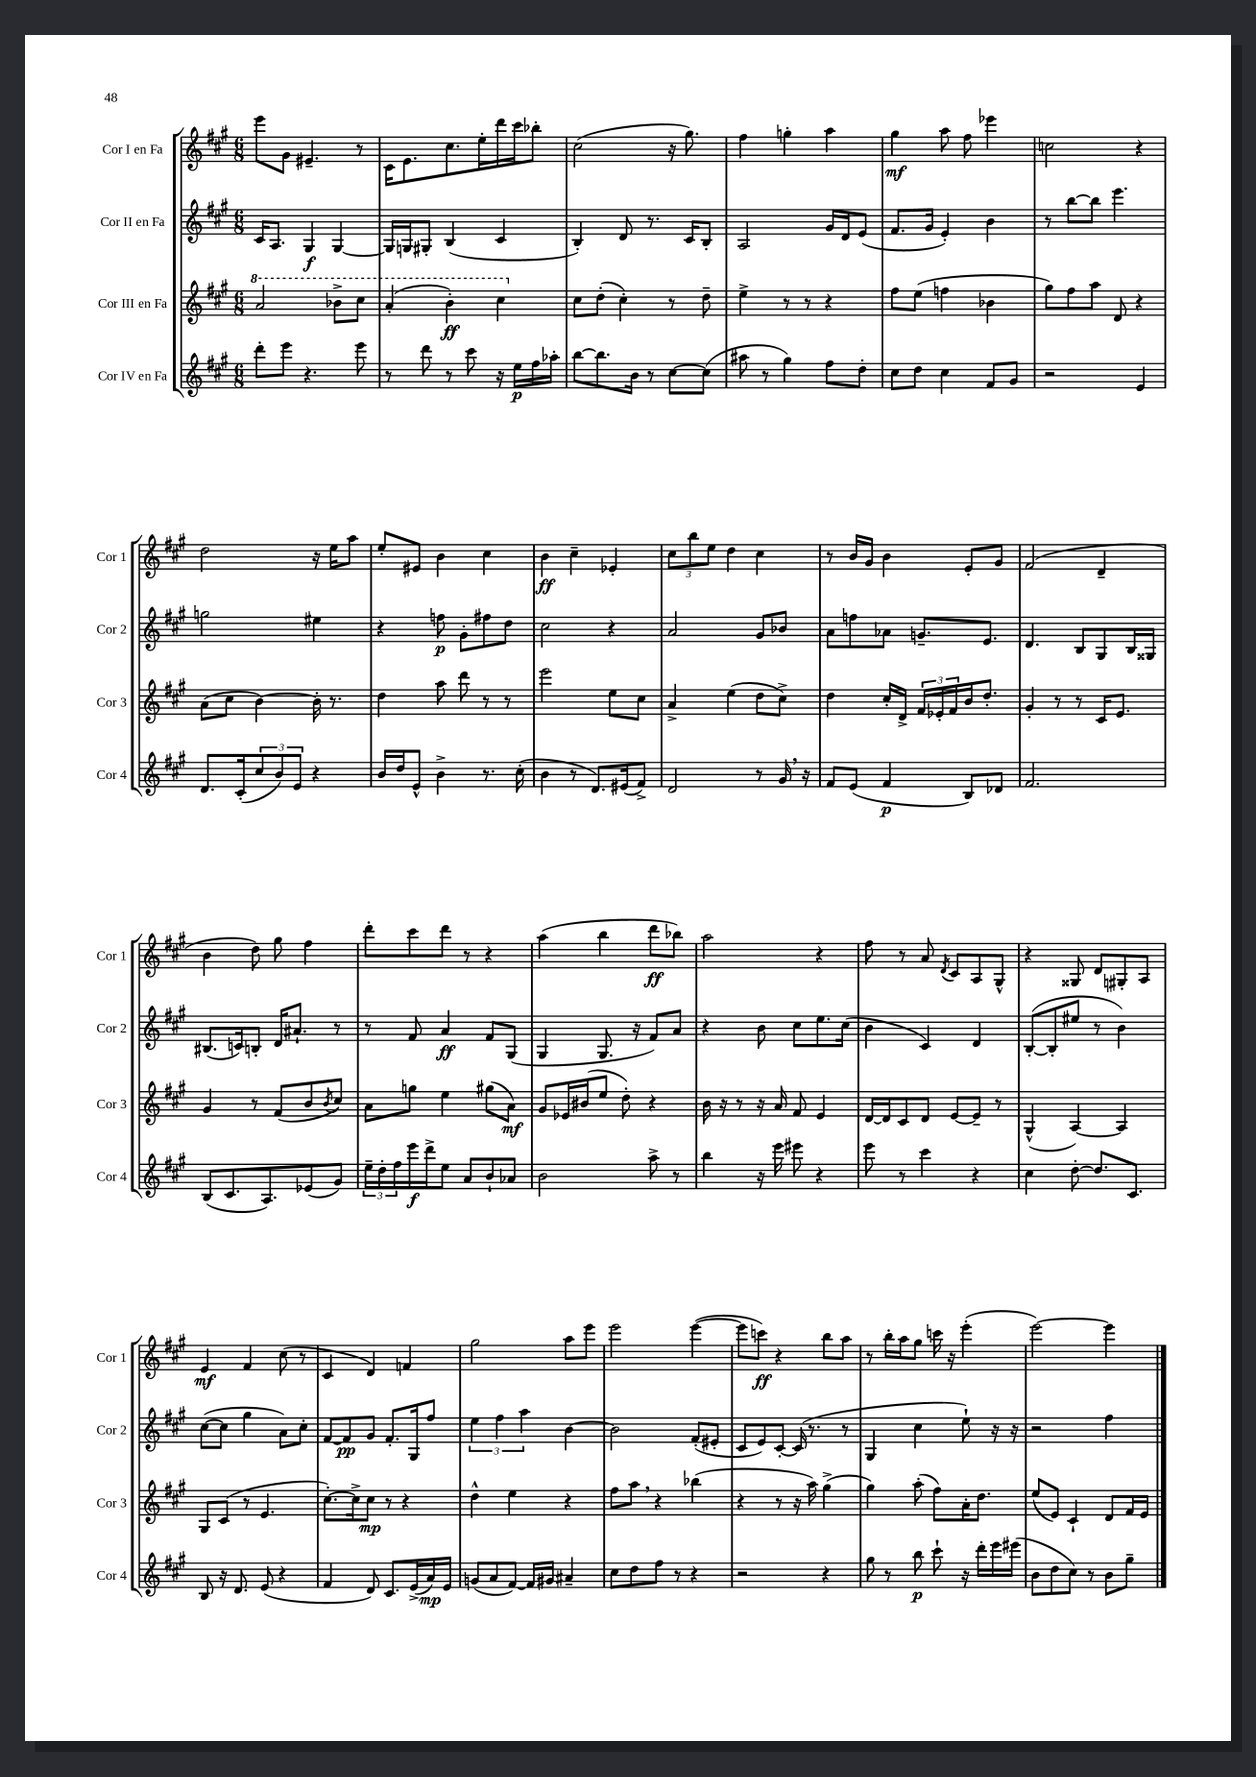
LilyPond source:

<<
\new StaffGroup <<
\new Staff = "s0" \with { instrumentName = "Cor I en Fa" shortInstrumentName = "Cor 1" } {
    \clef treble \key a \major \numericTimeSignature \time 6/8
    e'''8 gis'8 eis'4.-- r8 |
    cis'16 e'8. cis''8. e''16-. d'''16 cis'''16 bes''8-. |
    cis''2( r16 gis''8.) |
    fis''4 g''4-. a''4 |
    gis''4\mf a''8 fis''8 ees'''4 |
    c''2 r4 |
    d''2 r16 e''16 a''8 |
    e''8-. eis'8 b'4 cis''4 |
    b'4\ff cis''4-- ees'4-. |
    \tuplet 3/2 { cis''8 b''8 e''8 } d''4 cis''4 |
    r8 b'16 gis'16 b'4 e'8-. gis'8 |
    fis'2( d'4-- |
    b'4 d''8) gis''8 fis''4 |
    d'''8-. cis'''8 d'''8 r8 r4 |
    a''4( b''4 d'''8\ff bes''8) |
    a''2 r4 |
    fis''8 r8 a'8 \acciaccatura { d'8 } cis'8 a8 gis8-^ |
    r4 gisis8 d'8 gis8-. a8 |
    e'4\mf fis'4 cis''8( r8 |
    cis'4 d'4) f'4 |
    gis''2 a''8 e'''8 |
    e'''2 e'''4~( |
    e'''8 c'''8\ff) r4 b''8 a''8 |
    r8 b''16-. a''16 gis''8 c'''16 r16 e'''4-.( |
    e'''2~) e'''4 \bar "|." |
}
\new Staff = "s1" \with { instrumentName = "Cor II en Fa" shortInstrumentName = "Cor 2" } {
    \clef treble \key a \major \numericTimeSignature \time 6/8
    cis'16 a8. gis4\f gis4~ |
    gis16 g16 gis8-. b4( cis'4 |
    b4-.) d'8 r8. cis'16 b8-. |
    a2 gis'16 d'16 e'8( |
    fis'8. gis'16 e'4-.) b'4 |
    r8 b''8~ b''8 e'''4. |
    g''2 eis''4 |
    r4 f''8\p gis'8-. fis''8 d''8 |
    cis''2 r4 |
    a'2 gis'8 bes'8 |
    a'8 f''8 aes'8 g'8.-- e'8. |
    d'4. b8 gis8 b16 gisis16 |
    bis8.( c'16) b8-. d'16 ais'8.-! r8 |
    r8 fis'8 a'4\ff fis'8 gis8( |
    gis4 gis8. r16 fis'8) a'8 |
    r4 b'8 cis''8 e''8. cis''16( |
    b'4 cis'4) d'4 |
    b8~-.( b8-. eis''8 r8 b'4) |
    cis''8~( cis''8 gis''4 a'8) cis''8-. |
    fis'8~ fis'8\pp gis'8 fis'8.-. gis16 fis''8 |
    \tuplet 3/2 { e''4 fis''4 a''4 } b'4~ |
    b'2 fis'8-.( eis'8-. |
    cis'8 e'8) cis'8~-. cis'16( r8. r8 |
    gis4 cis''4 e''8-!) r16 r16 |
    r2 fis''4 \bar "|." |
}
\new Staff = "s2" \with { instrumentName = "Cor III en Fa" shortInstrumentName = "Cor 3" } {
    \clef treble \key a \major \numericTimeSignature \time 6/8
    \ottava #1 a''2 bes''8-> cis'''8 |
    a''4-.( b''4-.\ff) cis'''4 \ottava #0 |
    cis''8 d''8-.( cis''4-.) r8 d''8-- |
    e''4-> r8 r8 r4 |
    fis''8 e''8( f''4 bes'4 |
    gis''8) fis''8 a''8 d'8 r4 |
    a'8( cis''8 b'4~) b'16-. r8. |
    d''4 a''8 d'''8 r8 r8 |
    e'''2 e''8 cis''8 |
    a'4-> e''4( d''8 cis''8->) |
    d''4 cis''16-. d'16-> \tuplet 3/2 { fis'16 ees'16-. fis'16 } b'16 d''8.-. |
    gis'4-. r8 r8 cis'16 e'8. |
    gis'4 r8 fis'8( b'8 \acciaccatura { b'8 } cis''8) |
    a'8 g''8 e''4 gis''8( a'8\mf) |
    gis'8 ees'16 bis'16( e''8 d''8-.) r4 |
    b'16 r16 r8 r16 a'16 fis'8 e'4 |
    d'16~ d'16 cis'8 d'8 e'8~ e'8-- r8 |
    gis4-^( a4~) a4 |
    gis8 cis'8( r8 e'4. |
    cis''8.~-.) cis''16-> cis''8\mp r8 r4 |
    d''4-^ e''4 r4 |
    fis''8 a''8 \breathe r4 bes''4( |
    r4 r8 r16 a''16) gis''4->( |
    gis''4) a''8-.( fis''8) a'16-. d''8. |
    e''8( e'8) cis'4-! d'8 fis'16 e'16 \bar "|." |
}
\new Staff = "s3" \with { instrumentName = "Cor IV en Fa" shortInstrumentName = "Cor 4" } {
    \clef treble \key a \major \numericTimeSignature \time 6/8
    d'''8-. e'''8 r4. e'''8 |
    r8 d'''8 r8 cis'''8 r16 e''16\p fis''16 aes''16-. |
    b''8~ b''8. b'16 r8 cis''8~ cis''8( |
    ais''8 r8 gis''4) fis''8 d''8-. |
    cis''8 d''8 cis''4 fis'8 gis'8 |
    r2 e'4 |
    d'8. cis'16-.( \tuplet 3/2 { cis''8 b'8) e'8 } r4 |
    b'16 d''16 e'8-^ b'4-> r8. cis''16-.( |
    b'4 r8 d'8.) eis'16( fis'8->) |
    d'2 r8 gis'16 \breathe r16 |
    fis'8 e'8( fis'4\p b8) des'8 |
    fis'2. |
    b8( cis'8. a8.) ees'8( gis'8) |
    \tuplet 3/2 { e''16-- d''16-. fis''16 } e'''16\f d'''16-> e''8 a'8 b'8-! aes'8 |
    b'2 a''8-> r8 |
    b''4 r16 e'''16 eis'''8 r4 |
    e'''8 r8 cis'''4 r4 |
    cis''4 d''8~-. d''8. cis'8. |
    b8 r16 d'8. e'8( r4 |
    fis'4 d'8) cis'8. e'16->( a'16\mp) e'16 |
    g'8( a'8 fis'8~) fis'16 gis'16 ais'4-- |
    cis''8 d''8 fis''8 r8 r4 |
    r2 r4 |
    gis''8 r8 b''8\p cis'''8-! r16 d'''16-. e'''16 eis'''16( |
    b'8 d''8 cis''8) r8 b'8 gis''8-- \bar "|." |
}
>>
>>
\layout { \context { \Score \remove "Bar_number_engraver" } }
